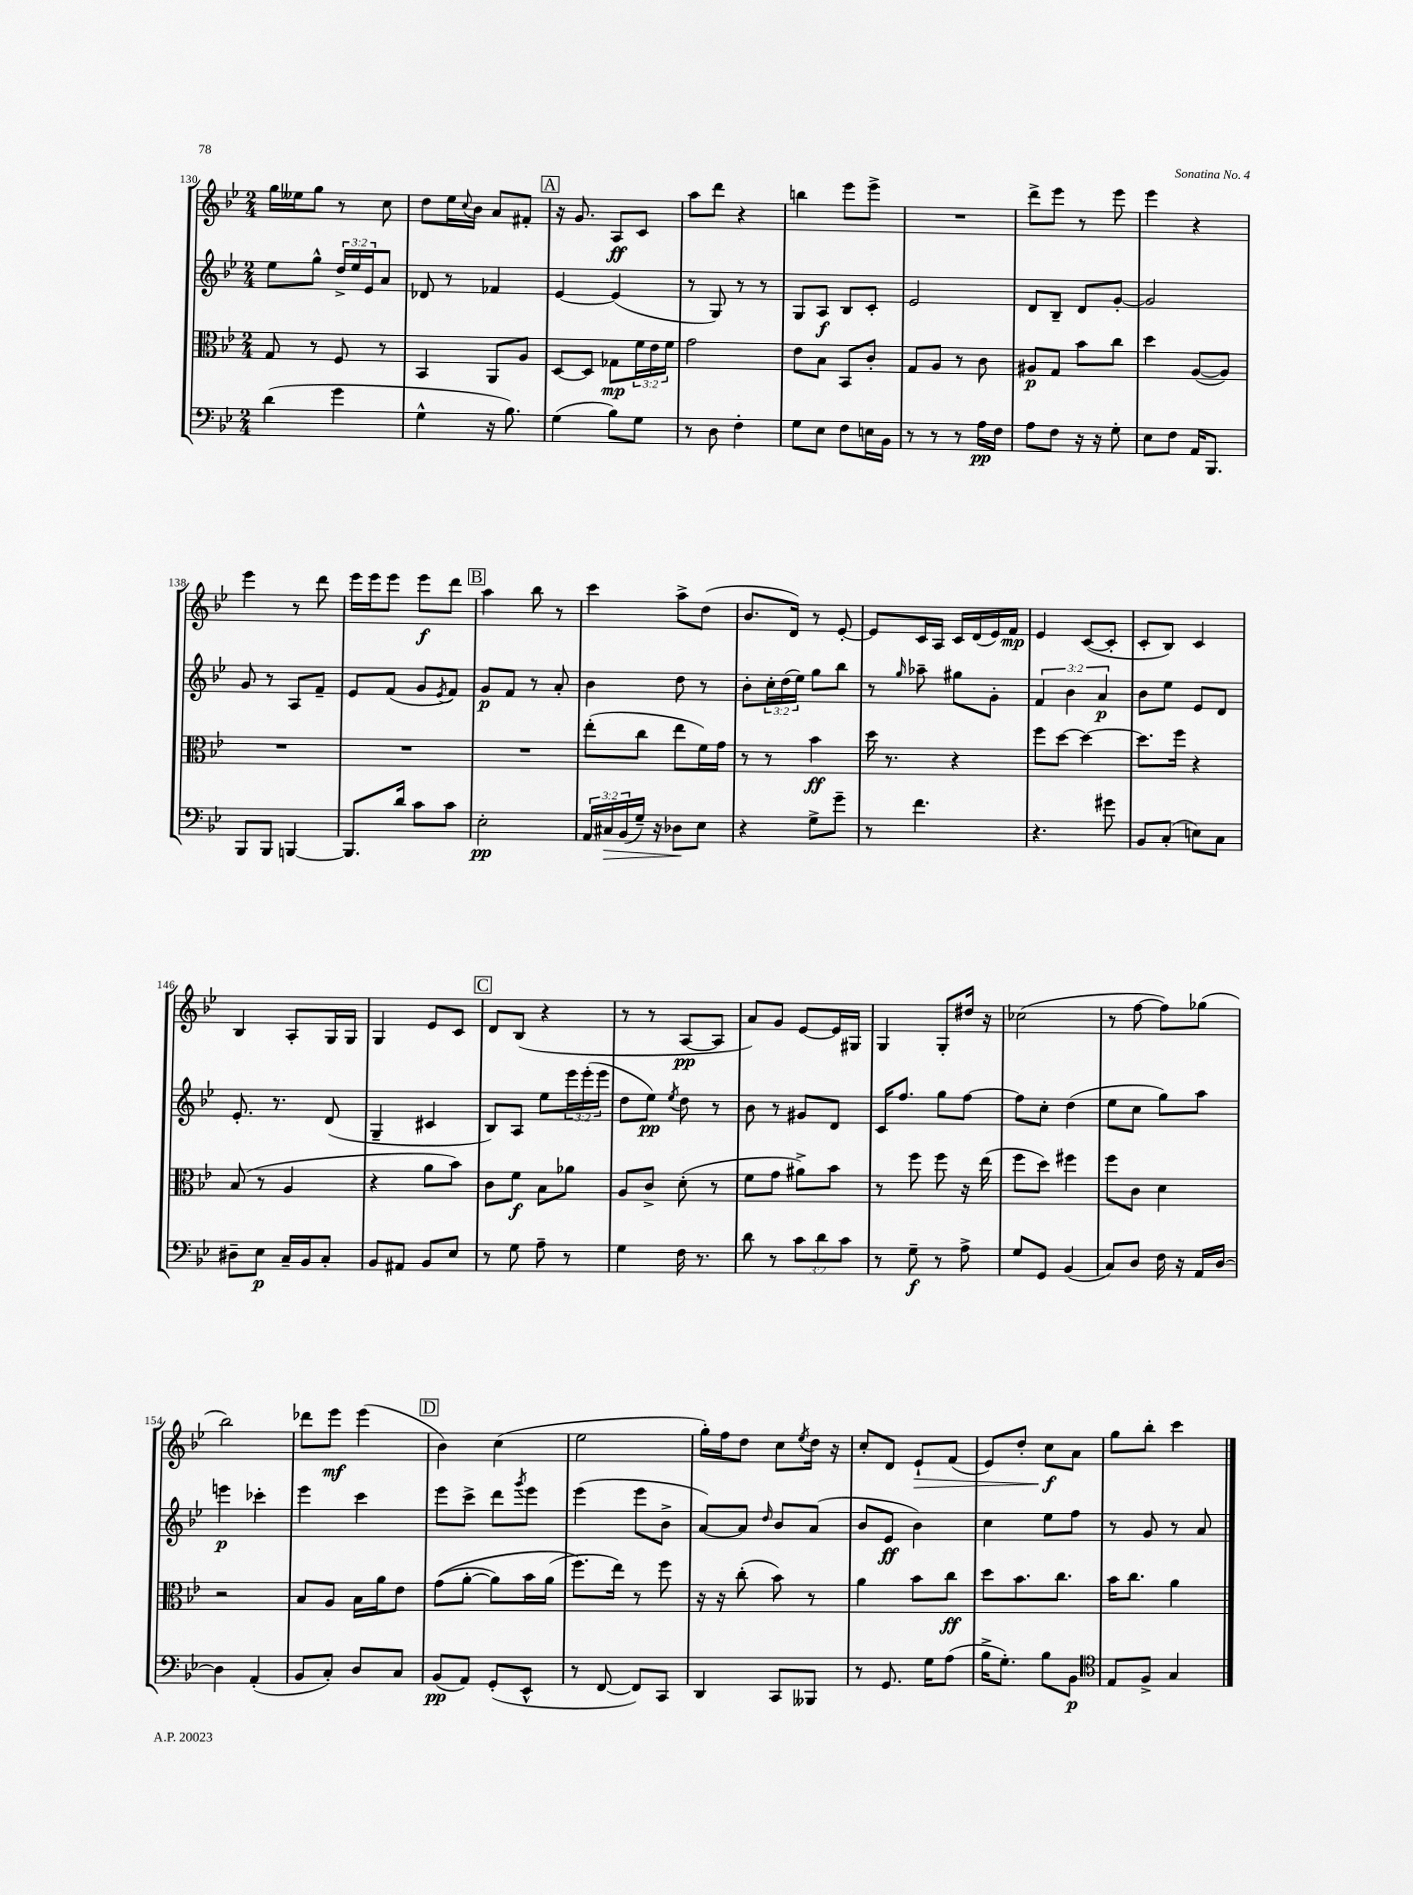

**kern	**kern	**kern	**kern
*staff4	*staff3	*staff2	*staff1
*clefF4	*clefC3	*clefG2	*clefG2
*k[b-e-]	*k[b-e-]	*k[b-e-]	*k[b-e-]
*M2/4	*M2/4	*M2/4	*M2/4
(4d	8G	8ee-	16gg
.	.	.	16ee--
.	8r	8gg^^	8gg
4g	8F	24dd^	8r
.	.	24ee-	.
.	.	24e-	.
.	8r	8a	8cc
=	=	=	=
4G^^	4BB-	8d-	8dd
.	.	8r	16ee-
.	.	.	8qqcc
.	.	.	16b-
16r	8AA	4f-	8a
8.B-)	.	.	.
.	8A	.	8f#'
=	=	=	=
(4G	[8D	[4e-	16r
.	.	.	8.g
.	8D]	.	.
8B-)	8G-	(4e-]	8A
8G	24f	.	8c
.	24e-	.	.
.	24f	.	.
=	=	=	=
8r	2g	8r	8aa
8D	.	8G)	8ddd
4F'	.	8r	4r
.	.	8r	.
=	=	=	=
8G	8e-	8G	4bb
8E-	8B-	8A	.
8F	8BB-	8B-	8eee-
16E	8c'	8c'	8eee-^
16BB-	.	.	.
=	=	=	=
8r	8G	2e-	2r
8r	8A	.	.
8r	8r	.	.
16A	8c	.	.
16F	.	.	.
=	=	=	=
8A	8A#	8d	8ddd^
8F	8G	8B-~	8eee-
16r	8b-	8d	8r
16r	.	.	.
8G'	8cc	[8g'	8eee-
=	=	=	=
8E-	4dd	2g]	4eee-
8F	.	.	.
16AA	([8A	.	4r
8.BBB-	.	.	.
.	8A])	.	.
=	=	=	=
8BBB-	2r	8g	4eee-
8BBB-	.	8r	.
[4BBB	.	8A	8r
.	.	8f~	8ddd
=	=	=	=
8.BBB]	2r	8e-	16eee-
.	.	.	16eee-
.	.	(8f	8eee-
16d	.	.	.
8c	.	8g	8eee-
.	.	8qe-	.
8c	.	8f)	8ddd
=	=	=	=
2E-'	2r	8g	4aa
.	.	8f	.
.	.	8r	8bb-
.	.	8a'	8r
=	=	=	=
24AA	(8ee-'	4b-	4ccc
24C#	.	.	.
(24BB-	.	.	.
16G~)	8cc	.	.
16r	.	.	.
8D-	8ee-	8dd	8aa^
8E-	16f)	8r	(8dd
.	16g	.	.
=	=	=	=
4r	8r	8b-'	8.b-
.	8r	24cc'	.
.	.	(24dd	.
.	.	.	16d)
.	.	24ee-)	.
8G^	4b-	8gg	8r
8g~	.	8bb-	[8e-'
=	=	=	=
8r	16dd	8r	8e-]
.	8.r	.	.
.	.	16qqgg	.
4.f	.	8aa-~	16c
.	.	.	16A
.	4r	8gg#	16c
.	.	.	(16d
.	.	8g'	16e-)
.	.	.	16f
=	=	=	=
4.r	8ff	6f	4e-
.	[8dd	.	.
.	.	6b-	.
.	4dd_	.	([8c
.	.	6a	.
8g#	.	.	8c']
=	=	=	=
8BB-	8.dd]	8b-	8c'
(8C'	.	8ee-	8B-)
.	16ff	.	.
8E)	4r	8e-	4c
8C	.	8d	.
=	=	=	=
8D#~	(8B-	8.e-'	4B-
8E-	8r	.	.
.	.	8.r	.
16C~	4A	.	8A'
16BB-	.	.	.
8C'	.	(8d	16G
.	.	.	16G
=	=	=	=
8BB-	4r	4G~	4G
8AA#	.	.	.
8BB-	8a	4c#	8e-
8E-	8b-)	.	8c
=	=	=	=
8r	8c	8B-)	8d
8G	8f	8A	(8B-
8A~	8B-	8ee-	4r
8r	8a-	24eee-	.
.	.	(24eee-'	.
.	.	24eee-	.
=	=	=	=
4G	8A	8dd	8r
.	8c^	8ee-)	8r
.	.	8qee-	.
16F	(8d'	8dd	[8A
8.r	.	.	.
.	8r	8r	8A]
=	=	=	=
8d	8f	8b-	8a)
8r	8g	8r	8g
12c	8a#^)	8g#	[8e-
12d	.	.	.
.	8b-	8d	16e-]
12c	.	.	.
.	.	.	16G#
=	=	=	=
8r	8r	16c	4G
.	.	8.ff	.
8G~	8ff	.	.
8r	8ff	8gg	8G'
8A^	16r	[8ff	16dd#
.	(16ee-	.	16r
=	=	=	=
8G	8ff	8ff]	(2cc-
8GG	8dd)	8cc'	.
(4BB-	4ff#	(4dd	.
=	=	=	=
8C)	8ff	8ee-	8r
8D	8c	8cc	[8ff
16F	4d	8gg)	8ff])
16r	.	.	.
16AA	.	8aa	(8gg-
[16D	.	.	.
=	=	=	=
4D]	2r	4eee	2bb-)
(4AA'	.	4ccc-'	.
=	=	=	=
8BB-	8B-	4eee-	8ddd-
8C')	8A	.	8eee-
8D	16B-	4ccc	(4eee-
.	16a	.	.
8C	8e-	.	.
=	=	=	=
(8BB-	&((8g	8eee-	4b-)
8AA)	[8a'	8ccc^	.
(8GG'	8a])	8ddd	(4cc
.	.	8qggg	.
8EE-^^	16b-	8eee-	.
.	(16a	.	.
=	=	=	=
8r	8.ff&)	(4eee-	2ee-
[8FF	.	.	.
.	16ee-)	.	.
8FF])	8r	8eee-	.
8CC	8ff	8b-^	.
=	=	=	=
4DD	16r	[8a)	16gg')
.	16r	.	16ff
.	(8cc'	8a]	8dd
.	.	16qqdd	.
8CC	8b-)	8b-	8cc
.	.	.	8qee-
8BBB--	8r	(8a	16dd
.	.	.	16r
=	=	=	=
8r	4a	8b-	8cc'
8.GG	.	8e-	8d
.	8b-	4b-)	8e-`
16G	.	.	.
(8A	8cc	.	(8f
=	=	=	=
16B-^	8dd	4cc	8e-)
8.G')	.	.	.
.	8.b-	.	8dd'
8B-	.	8ee-	8cc
.	8.cc	.	.
8BB-	.	8ff	8a
=	=	=	=
*clefC4	*	*	*
8E-	16b-	8r	8gg
.	8.cc	.	.
8F^	.	8g	8bb-'
4G	4a	8r	4ccc
.	.	8a	.
==	==	==	==
*-	*-	*-	*-
